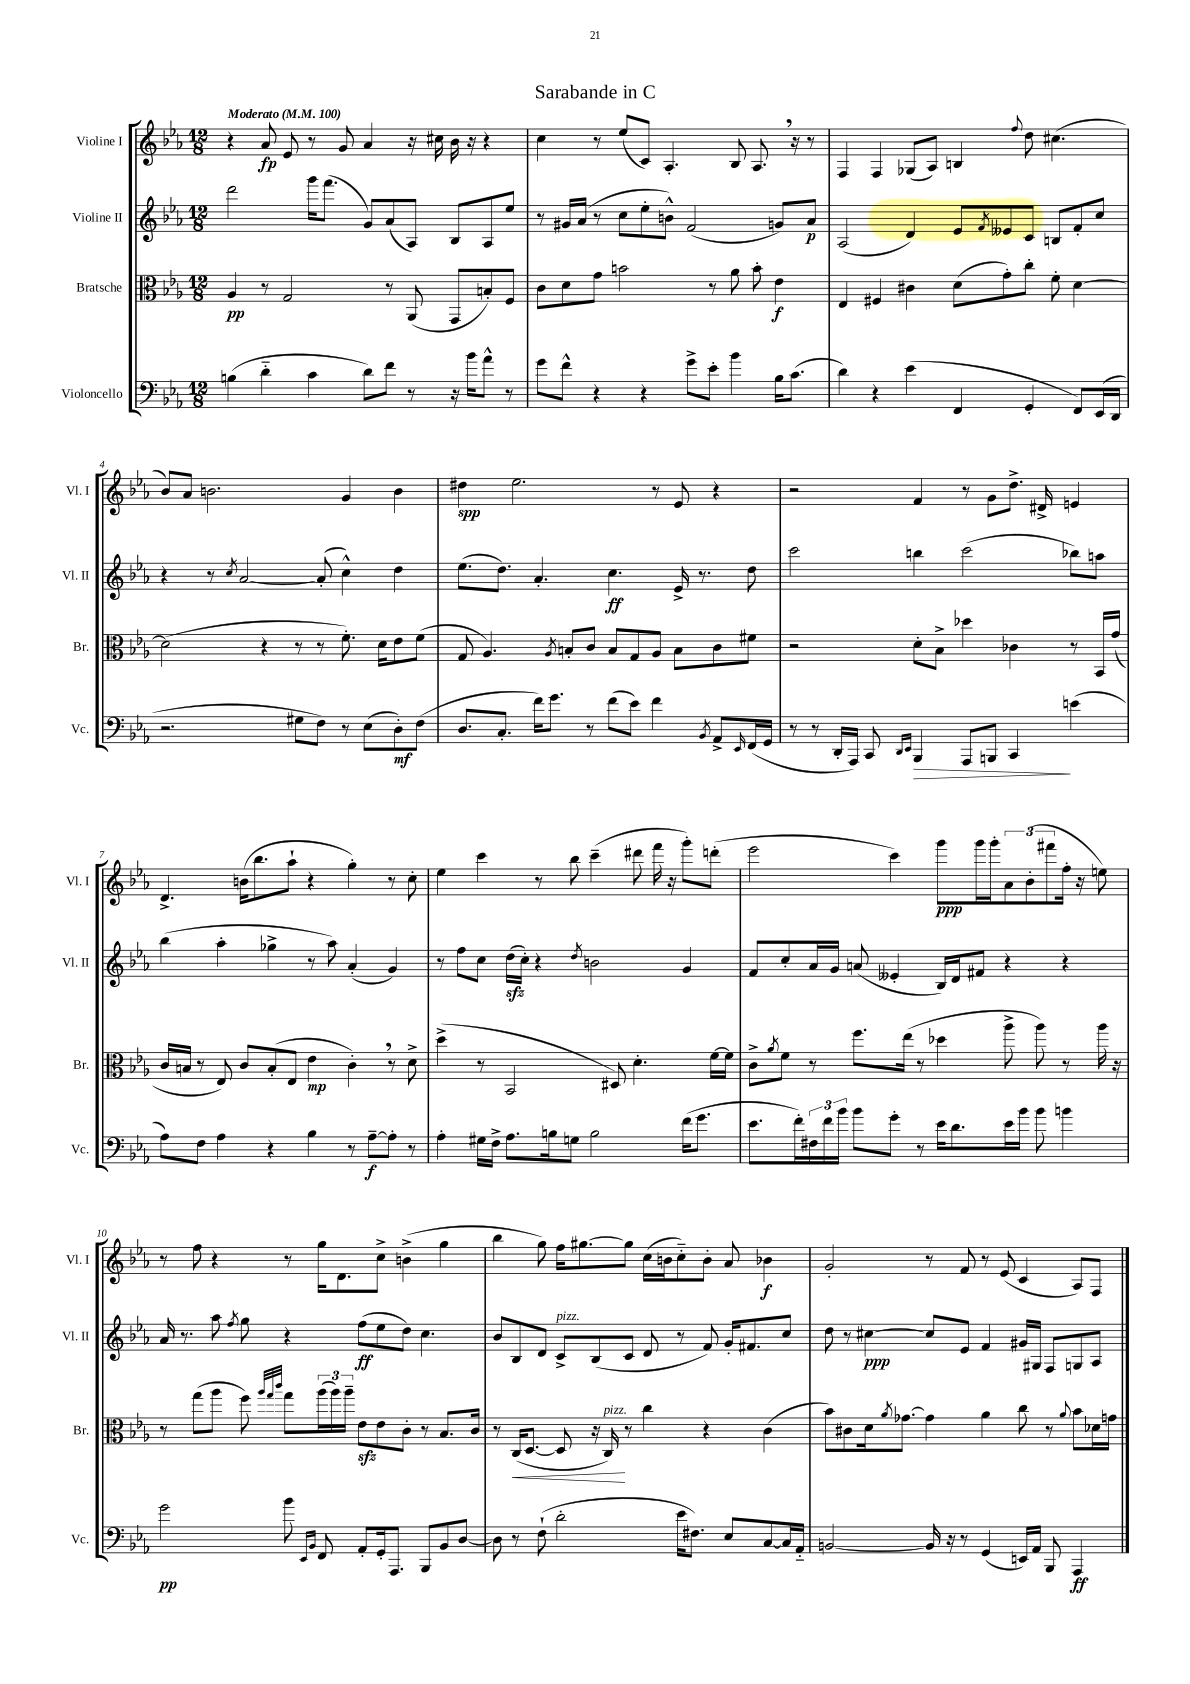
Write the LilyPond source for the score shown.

\header { title = "Sarabande in C" }
<<
\new StaffGroup <<
\new Staff = "s0" \with { instrumentName = "Violine I" shortInstrumentName = "Vl. I" } {
    \clef treble \key ees \major \numericTimeSignature \time 12/8 \tempo "Moderato" 4 = 100
    r4 aes'8\fp ees'8 r8 g'8 aes'4 r16 cis''16 bes'16 r16 r4 |
    c''4 r8 ees''8( c'8) aes4.-. bes8 aes8. \breathe r16 r8 |
    f4 f4 ges8( aes8) b4 \appoggiatura { f''8 } d''8 cis''4.( |
    bes'8) aes'8 b'2. g'4 b'4 |
    dis''4\spp ees''2. r8 ees'8 r4 |
    r2 f'4 r8 g'8 d''8.-> dis'16-> e'4 |
    d'4.-> b'16( bes''8. aes''8-! r4 g''4-.) r8 c''8-. |
    ees''4 c'''4 r8 bes''8 c'''4--( dis'''8 f'''16 r16 g'''8-.) d'''8-.( |
    ees'''2 c'''4) g'''8\ppp g'''16 g'''16-. \tuplet 3/2 { aes'8 bes'8-.( fis'''8 } f''16-. r16 e''8) |
    r8 f''8 r4 r8 g''16 d'8. c''8-> b'4->( g''4 |
    bes''4 g''8) f''16 gis''8.~ gis''8 c''16( b'16 c''8-_) b'8-. aes'8 bes'4\f |
    g'2-. r8 f'8 r8 ees'8( c'4 aes8) f8 \bar "|." |
}
\new Staff = "s1" \with { instrumentName = "Violine II" shortInstrumentName = "Vl. II" } {
    \clef treble \key ees \major \numericTimeSignature \time 12/8
    d'''2 g'''16 f'''8.( g'8) aes'8( aes8) bes8 aes8 ees''8 |
    r8 gis'16 aes'16( r8 c''8 ees''8-. b'8-^) f'2( g'8) aes'8\p |
    aes2( d'4) ees'8 \acciaccatura { f'8 } eeses'8 c'8 b8 f'8-. c''8 |
    r4 r8 \acciaccatura { c''8 } aes'2~ aes'8-.( c''4-^) d''4 |
    ees''8.( d''8.) aes'4.-. c''4.\ff ees'16-> r8. d''8 |
    c'''2 b''4 c'''2( bes''8) a''8 |
    bes''4( aes''4-. ges''4-> r8 aes''8) aes'4-.( g'4) |
    r8 f''8 c''8 d''16\sfz( c''16-.) r4 \acciaccatura { d''8 } b'2 g'4 |
    f'8 c''8-. aes'16 g'16 a'8( eeses'4-. bes16) d'16 fis'8 r4 r4 |
    aes'16 r8. aes''8 \acciaccatura { f''8 } g''8 r4 f''8\ff( ees''8 d''8) c''4. |
    bes'8 bes8 d'8 c'8->^\markup { \italic "pizz." } bes8( c'8 d'8 r8 f'8) g'16-. fis'8. c''8 |
    d''8 r8 cis''4~\ppp cis''8 ees'8 f'4 gis'16 gis16 f8 g8 aes8 \bar "|." |
}
\new Staff = "s2" \with { instrumentName = "Bratsche" shortInstrumentName = "Br." } {
    \clef alto \key ees \major \numericTimeSignature \time 12/8
    aes4\pp r8 g2 r8 aes,8( g,8 b8-.) f8 |
    c'8 d'8 g'8 b'2 r8 aes'8 b'8-. ees'4\f |
    ees4 fis4 cis'4 d'8( g'8-.) c''8-. f'8-. d'4~ |
    d'2( r4 r8 r8 f'8.-.) d'16 ees'8 f'8( |
    g8 aes4.) \acciaccatura { aes8 } b8-. c'8 b8 g8 aes8 b8 c'8 fis'8 |
    r2 d'8-. bes8-> des''4 ces'4 r8 bes,16 g'16( |
    c'16 b16 r8 ees8) c'8 b8-.( ees8 ees'4\mp c'4-.) \breathe r8 d'8-> |
    d''4->( r8 bes,2 dis8) d'4.-. f'16~ f'16 |
    c'8-> \acciaccatura { aes'8 } f'8 r8 f''8. ees''16( r8 des''4 aes''8-> aes''8) r8 aes''16 r16 |
    r8 g''8( aes''8 f''8) \grace { aes''32 g''32 c'''32 } g''8 \tuplet 3/2 { aes''16( aes''16) aes''16-- } ees'8\sfz ees'8 c'8-. r8 bes8. c'16 |
    r8 c16\<( d8.~ d8 r16 c16\!^\markup { \italic "pizz." }) r8 c''4 r4 c'4( |
    bes'8) cis'8 d'16 \acciaccatura { aes'8 } ges'8.~ ges'4 aes'4 c''8 r8 \appoggiatura { aes'8 } bes'8 des'16 g'16 \bar "|." |
}
\new Staff = "s3" \with { instrumentName = "Violoncello" shortInstrumentName = "Vc." } {
    \clef bass \key ees \major \numericTimeSignature \time 12/8
    b4( d'4-_ c'4 d'8) f'8 r8 r16 bes'16 aes'8-^ r8 |
    g'8 f'8-^ r4 r4 g'8-> ees'8-. bes'4 bes16 c'8.( |
    d'4) r4 ees'4( f,4 g,4-. f,8) ees,16( d,16 |
    r2. gis8 f8) r8 ees8( d8-.\mf) f8( |
    d8. c8.-. f'16) g'8. r8 f'8( ees'8) f'4 \acciaccatura { bes,8 } aes,8-> \grace { ees,16 } f,16( g,16 |
    r8 r8 d,16-. aes,,16) c,8 \grace { d,16 ees,16 } bes,,4\> aes,,8 b,,8 c,4\! e'4( |
    aes8) f8 aes4 r4 bes4 r8 aes8~--\f aes8-. r8 |
    aes4-. gis16 f16-> aes8. b16 g8 b2 f'16( g'8. |
    ees'8. f'16-.) \tuplet 3/2 { fis16 f'16 bes'16 } bes'8 g'8-. r8 ees'16 d'8. ees'16 bes'16 bes'8 b'4 |
    g'2\pp bes'8 \grace { ees,16 bes,16 } f,8 aes,8-. g,16-. aes,,8. bes,,8 bes,8 d8~ |
    d8 r8 f8-!( d'2-. ees'16 fis8.) ees8 c8~ c16 aes,16-_ |
    b,2~ b,16 r16 r8 g,4( e,16) aes,16 bes,,8 aes,,4\ff \bar "|." |
}
>>
>>
